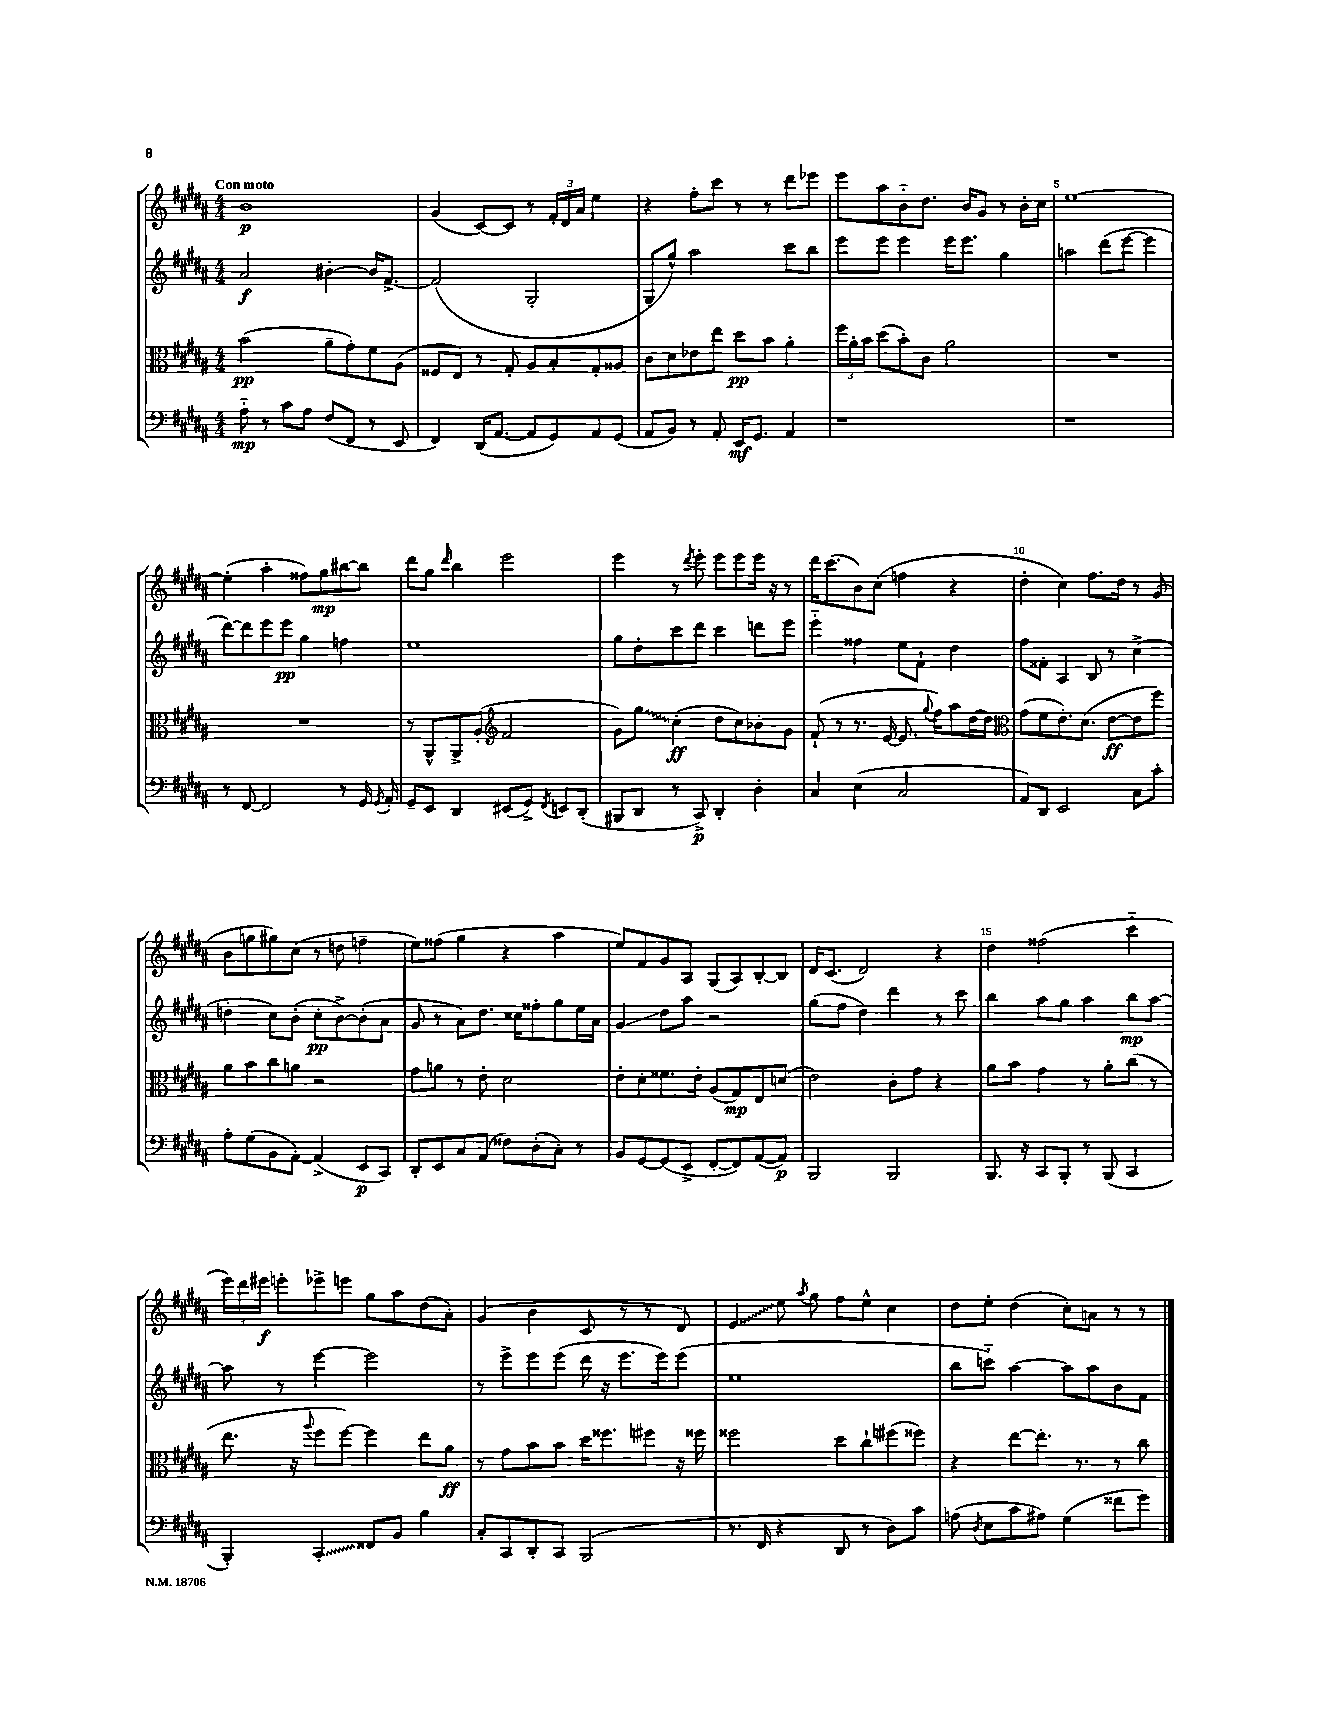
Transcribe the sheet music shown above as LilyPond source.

<<
\new StaffGroup <<
\new Staff = "s0" {
    \clef treble \key b \major \numericTimeSignature \time 4/4 \tempo "Con moto"
    \autoBeamOff b'1\p |
    gis'4( cis'8[~) cis'8] r8 \tuplet 3/2 { fis'16[-. dis'16 ais'16] } e''4 |
    r4 fis''8[-. cis'''8] r8 r8 dis'''8[ ees'''8] |
    e'''8[ ais''8 b'8-_ dis''8.] b'16[ gis'8] r8 b'16[-. cis''16] |
    e''1~ |
    e''4-.( ais''4-. fisis''8[) gis''8\mp bis''8~ bis''8] |
    dis'''8[ gis''8] \grace { dis'''16 } b''4 e'''2 |
    e'''4 r8 \acciaccatura { dis'''8 } e'''8-. e'''8[ e'''8 e'''16] r16 r8 |
    dis'''16[ cis'''8.( b'8) cis''8]( f''4 r4 |
    dis''4-. cis''4) fis''8.[ dis''16] r8 gis'8( |
    b'8[ g''8 gis''8) cis''8]( r8 d''8 f''4-- |
    e''8[) fisis''8]( gis''4 r4 ais''4 |
    e''8[) fis'8 gis'8 ais8] gis8[( ais8) b8~-. b8] |
    dis'16[ cis'8.]( dis'2) r4 |
    dis''4 fisis''2( cis'''4-_ |
    \tuplet 3/2 { e'''16[) dis'''16 eis'''16]\f } e'''8[-. ees'''8-> e'''8] gis''8[ ais''8 dis''8( ais'8]-.) |
    gis'4( b'4 cis'8 r8 r8 dis'8) |
    \once \override Glissando.style = #'zigzag e'4\glissando e''8 \acciaccatura { ais''8 } gis''8 fis''8[ e''8]-^ cis''4 |
    dis''8[ e''8]-. dis''4( cis''8[-.) a'8] r8 r8 \bar "|." |
}
\new Staff = "s1" {
    \clef treble \key b \major \numericTimeSignature \time 4/4
    \autoBeamOff ais'2\f bis'4~-. bis'16[ fis'8.]~-> |
    fis'2( gis2-. |
    gis8[-. gis''8]-^) ais''2 cis'''8[ b''8] |
    e'''8[ e'''8] e'''4 e'''16[ e'''8.] gis''4 |
    a''2 dis'''8[( e'''8]~ e'''4 |
    dis'''8[~) dis'''8 e'''8 e'''8]\pp gis''4 f''4 |
    e''1 |
    gis''8[ dis''8-. cis'''8 dis'''8] cis'''4 d'''8[ e'''8] |
    e'''4-_ fisis''4 e''8[ fis'8]-! dis''4 |
    fis''8[ fisis'8]-. ais4 b8 r8 cis''4->( |
    d''4-. cis''8[) b'8]-.( cis''8[-.\pp b'8~->) b'8-.( ais'8] |
    gis'8 r8 ais'8[) dis''8.] cisis''16[ fisis''8-. gis''8 e''16 ais'16] |
    gis'4\glissando dis''8[ ais''8] r2 |
    gis''8[( fis''8] dis''4) dis'''4 r8 cis'''8 |
    b''4 ais''8[ gis''8] ais''4 b''8[\mp ais''8]~ |
    ais''8 r8 e'''4~ e'''2 |
    r8 e'''8[-> e'''8 e'''8]( dis'''16 r16 e'''8.[ e'''16) e'''8]( |
    e''1 |
    b''8[ c'''8]-_) ais''4~ ais''8[ ais''8 b'8 fis'8] \bar "|." |
}
\new Staff = "s2" {
    \clef alto \key b \major \numericTimeSignature \time 4/4
    \autoBeamOff b'2\pp( ais'8[-- gis'8-.) fis'8 ais8]( |
    fisis8[ e8]) r8 gis8-. ais8[ b8-. gis8-. aisis8] |
    cis'8[ dis'8 ees'8 e''8] dis''8[\pp b'8] ais'4-. |
    \tuplet 3/2 { fis''16[ ais'16-. b'16] } dis''8[( b'8-.) cis'8] ais'2 |
    R1 |
    R1 |
    r8 ais,8[-^ ais,8-> ais8]-.( \clef treble fis'2 |
    gis'8[) \once \override Glissando.style = #'zigzag gis''8]\glissando cis''4-.\ff( dis''8[ cis''8) bes'8-. gis'8] |
    fis'8-!( r8 r8. e'16~ e'8. \appoggiatura { gis''8 } fis''16[) ais''8 dis''16~ dis''16] |
    \clef alto gis'8[( fis'8 e'8.-.) dis'8.]( e'8[~\ff e'8 fis''8]) |
    ais'8[ b'8 cis''8 a'8] r2 |
    gis'8[ a'8] r8 e'8-. dis'2 |
    e'8[-. dis'8-. fisis'8. e'16]-. ais8[( gis8\mp) e8 d'8]( |
    e'2) cis'8[-. gis'8] r4 |
    ais'8[ b'8] gis'4 r8 ais'8[-. cis''8]( r8 |
    e''8. r16 \appoggiatura { ais''8 } fis''8[ fis''8]~) fis''4 e''8[ ais'8]\ff |
    r8 gis'8[ b'8 b'8] dis''16[ fisis''8. fis''8] r16 fisis''16 |
    fisis''2 dis''8[ cis''8-! fis''8( fisis''8]) |
    r4 e''8[~ e''8.]-. r8. r8 cis''8 \bar "|." |
}
\new Staff = "s3" {
    \clef bass \key b \major \numericTimeSignature \time 4/4
    \autoBeamOff ais8-_\mp r8 cis'8[ ais8] fis8[( fis,8] r8 e,8 |
    fis,4) dis,16[( ais,8.]~ ais,8[ gis,8) ais,8 gis,8]( |
    ais,8[ b,8]) r8 ais,8-. e,16[\mf gis,8.] ais,4 |
    r1 |
    r1 |
    r8 fis,8~ fis,2 r8 gis,16 \acciaccatura { gis,8 } ais,16-. |
    gis,8[-- e,8] dis,4 eis,8[( gis,8]->) \acciaccatura { fis,8 } e,8[ dis,8]-.( |
    bis,,8[ dis,8] r8 cis,8->\p) dis,4-. dis4-. |
    cis4 e4( cis2 |
    ais,8[) dis,8] e,2 cis8[ cis'8]-. |
    ais8[-. gis8( b,8 ais,8]~-.) ais,4->( e,8[\p cis,8]) |
    dis,8[-. e,8 cis8 ais,8]( fisis8[) dis8-.( cis8]-.) r8 |
    b,8[ gis,8~ gis,8( e,8]-> fis,8[~-. fis,8) ais,8~( ais,8]\p) |
    b,,2 b,,2 |
    b,,8. r16 cis,8[ b,,8]-. r8 b,,8( cis,4 |
    b,,4-.) \once \override Glissando.style = #'zigzag cis,4-.\glissando fisis,8[ b,8] b4 |
    cis8[-. cis,8 dis,8-. cis,8] b,,2( |
    r8. fis,16 r4 dis,8 r8 dis8[) cis'8] |
    a8( \acciaccatura { dis8 } e8[ cis'8 ais8]) gis4( fisis'8[ gis'8]) \bar "|." |
}
>>
>>
\layout { \context { \Score \override BarNumber.break-visibility = ##(#f #t #t) barNumberVisibility = #(every-nth-bar-number-visible 5) } }
